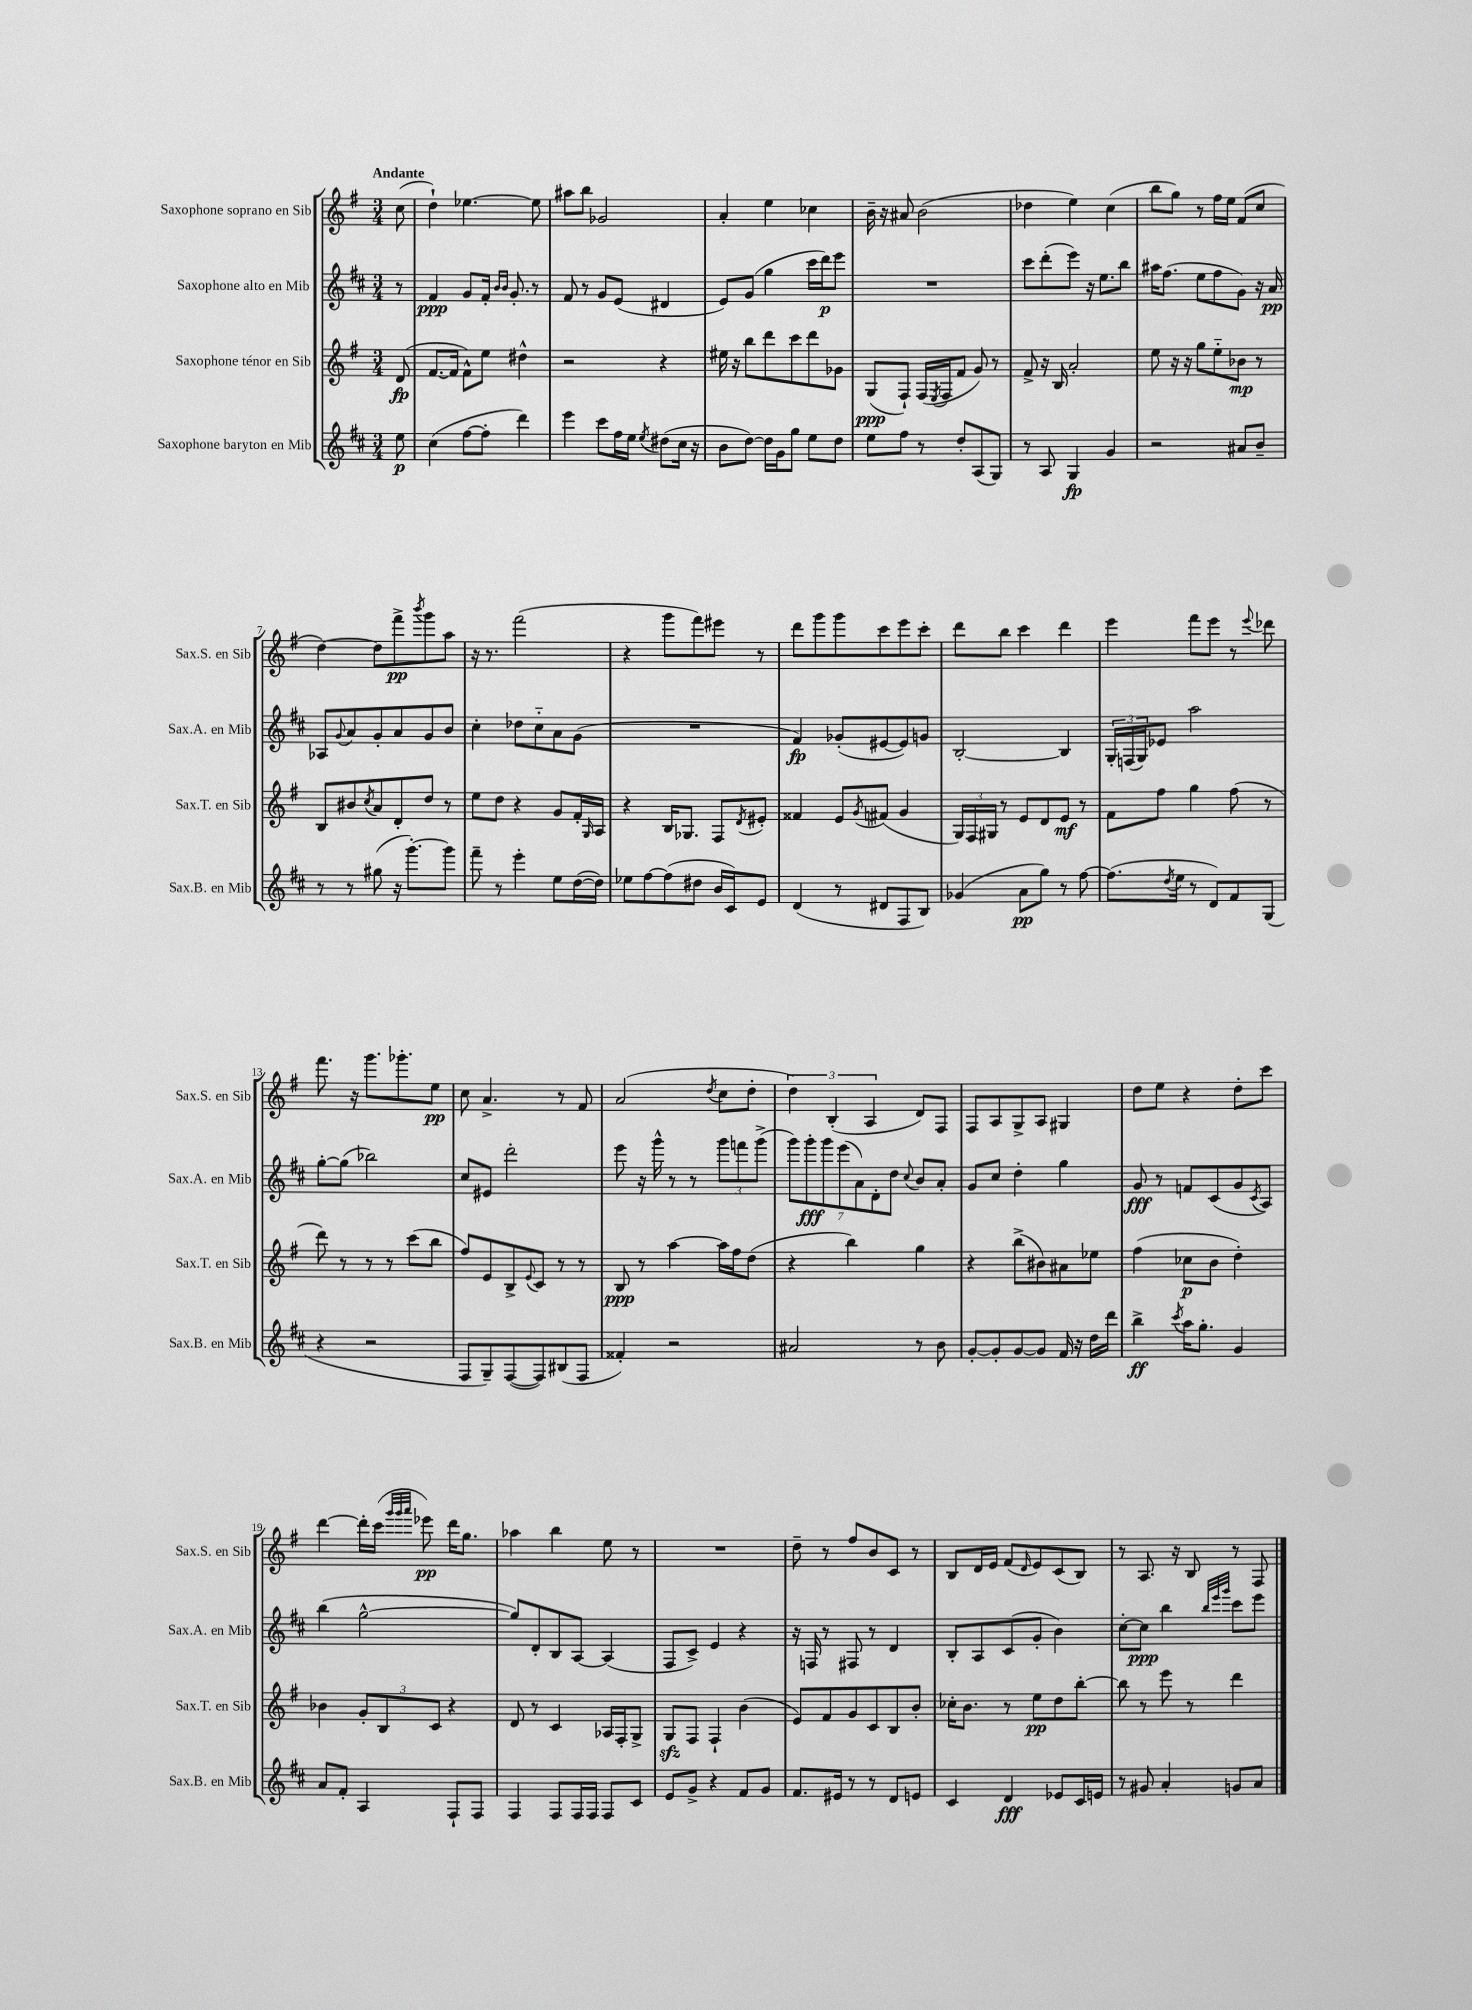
<<
\new StaffGroup <<
\new Staff = "s0" \with { instrumentName = "Saxophone soprano en Sib" shortInstrumentName = "Sax.S. en Sib" } {
    \clef treble \key g \major \numericTimeSignature \time 3/4 \partial 8 \tempo "Andante"
    c''8( |
    d''4-!) ees''4.~ ees''8 |
    ais''8 b''8 ges'2 |
    a'4-. e''4 ces''4 |
    b'16-- r16 ais'8 b'2( |
    des''4 e''4) c''4( |
    b''8 g''8) r8 fis''16 e''16 fis'8( c''8 |
    d''4~) d''8 fis'''8->\pp \acciaccatura { b'''8 } g'''8 a''8 |
    r16 r8. fis'''2( |
    r4 g'''8 fis'''8) eis'''8 r8 |
    d'''8 g'''8 g'''8 c'''8 e'''8 c'''8-. |
    d'''8 b''8 c'''4 d'''4 |
    e'''4 fis'''8 e'''8 r8 \appoggiatura { e'''8 } des'''8 |
    fis'''8. r16 g'''8. ges'''8.-. e''8\pp |
    c''8 a'4.-> r8 fis'8 |
    a'2( \acciaccatura { d''8 } c''8 d''8-. |
    \tuplet 3/2 { d''4) b4-.( a4 } d'8) fis8 |
    fis8 a8 g8-> a8 gis4 |
    d''8 e''8 r4 d''8-. c'''8 |
    d'''4~ d'''16-. c'''16( \grace { g'''32 g'''32 a'''32 } ees'''8\pp) d'''16 g''8. |
    aes''4 b''4 e''8 r8 |
    R2. |
    d''8-- r8 fis''8 b'8 c'8 r8 |
    b8 d'16 e'16 fis'8( \grace { d'16 } e'8) c'8( b8) |
    r8 a8. r16 b8 r8 fis8 \bar "|." |
}
\new Staff = "s1" \with { instrumentName = "Saxophone alto en Mib" shortInstrumentName = "Sax.A. en Mib" } {
    \clef treble \key d \major \numericTimeSignature \time 3/4 \partial 8
    r8 |
    fis'4\ppp g'8 fis'16-. \grace { b'16 b'16 } g'8.-. r8 |
    fis'8 r8 g'8 e'8( dis'4 |
    e'8) g'8( g''4 cis'''16 d'''16\p) e'''8 |
    R2. |
    cis'''8 d'''8-.( e'''8) r16 e''8. b''8 |
    ais''16 fis''8.( e''8 fis''8 g'8) r16 a'16\pp |
    aes8 \appoggiatura { g'8 } a'8 g'8-. a'8 g'8 b'8 |
    cis''4-. des''8 cis''8-_ a'8 g'8( |
    R2. |
    fis'4\fp) ges'8-.( eis'8~ eis'8) g'8 |
    b2~-. b4 |
    \tuplet 3/2 { g16-. f16( g16) } ees'8 a''2 |
    g''8~-. g''8( bes''2) |
    cis''8 eis'8 d'''2-. |
    e'''8 r16 g'''16-^ r8 r8 \tuplet 3/2 { g'''8 f'''8 g'''8->( } |
    \tuplet 7/4 { g'''8) g'''8-.\fff g'''8 e'''8( a'8) d'8-. d''8 } \appoggiatura { cis''8 } b'8 a'8-. |
    g'8 cis''8 d''4-. g''4 |
    g'8\fff r8 f'8 cis'8( g'8 \acciaccatura { cis'8 } a8) |
    b''4( g''2~-^ |
    g''8) d'8-. b8 a8~ a4( |
    fis8 cis'8->) e'4 r4 |
    r16 f16 r8 fis8 r8 d'4 |
    b8-. a8 cis'8( g'8-. b'4) |
    cis''8~-. cis''8\ppp b''4 \grace { b''32 e'''32 g'''32 } cis'''8 e'''8 \bar "|." |
}
\new Staff = "s2" \with { instrumentName = "Saxophone ténor en Sib" shortInstrumentName = "Sax.T. en Sib" } {
    \clef treble \key g \major \numericTimeSignature \time 3/4 \partial 8
    d'8\fp( |
    fis'8.~ fis'16 fis'8-^) e''8 dis''4-^ |
    r2 r4 |
    eis''16 r16 b''8 d'''8 c'''8 d'''8 ges'8 |
    g8\ppp( fis8-!) fis16( \acciaccatura { e8 } fis16 fis'8 g'8) r8 |
    fis'8-> r16 b16 a'2-. |
    e''8 r16 r16 g''8 e''8-_ bes'8\mp r8 |
    b8 bis'8 \acciaccatura { c''8 } a'8 d'8-. d''8 r8 |
    e''8 d''8 r4 g'8 fis'16-. \grace { g16 } a16 |
    r4 b16 ges8. fis8 \acciaccatura { d'8 } eis'8-. |
    fisis'4 e'8 \acciaccatura { g'8 } fis'8( g'4 |
    \tuplet 3/2 { g16) fis16 gis16 } r8 e'8 d'8 e'8\mf r8 |
    fis'8 fis''8 g''4 fis''8( r8 |
    d'''8) r8 r8 r8 c'''8( b''8 |
    fis''8) e'8 b8-> \appoggiatura { e'8 } c'8 r8 r8 |
    b8\ppp r8 a''4~ a''16 fis''16 d''8( |
    r4 b''4) g''4 |
    r4 b''8->( bis'8) ais'8 ees''8 |
    fis''4( ces''8\p b'8 d''4-.) |
    bes'4 \tuplet 3/2 { g'8-. b8 c'8 } r4 |
    d'8 r8 c'4 aes16 fis16-. g8-> |
    g8\sfz fis8 fis4-! b'4( |
    e'8) fis'8 g'8 c'8 b8 b'8-. |
    ces''16-. b'8. r8 e''8\pp d''8 b''8~-. |
    b''8 r8 e'''8 r8 d'''4 \bar "|." |
}
\new Staff = "s3" \with { instrumentName = "Saxophone baryton en Mib" shortInstrumentName = "Sax.B. en Mib" } {
    \clef treble \key d \major \numericTimeSignature \time 3/4 \partial 8
    e''8\p |
    cis''4( fis''8~ fis''8-. d'''4) |
    e'''4 cis'''8 fis''16 e''16 \acciaccatura { e''8 } dis''8( cis''16 r16 |
    b'8 d''8~) d''16 g'16 g''8 e''8 d''8 |
    e''8 fis''8 r8 d''8-. a8( g8) |
    r8 a8 g4\fp g'4 |
    r2 ais'8 b'8-- |
    r8 r8 gis''8( r16 g'''8.~-.) g'''8 |
    fis'''8-- r8 e'''4-. e''8 d''16~( d''16) |
    ees''8 fis''8~ fis''8( dis''8 b'16 cis'16) e'8 |
    d'4( r8 dis'8 fis8 b8) |
    ges'4( a'8\pp g''8) r8 fis''8~ |
    fis''8.( \acciaccatura { d''8 } e''16 r8 d'8) fis'8 g8( |
    r4 r2 |
    fis8 g8--) fis8~( fis8) bis8( fis8 |
    fisis'4-.) r2 |
    ais'2 r8 b'8 |
    g'8~-. g'8-. g'8~ g'8 fis'16 r16 d''16 d'''16 |
    b''4->\ff \acciaccatura { cis'''8 } a''16 g''8.-. g'4 |
    a'8 fis'8-. a4 fis8-! fis8 |
    fis4 fis8 fis16 fis16 fis8 cis'8 |
    e'8 g'8-> r4 fis'8 g'8 |
    fis'8. eis'16 r8 r8 d'8 e'8 |
    cis'4 d'4\fff ees'8 cis'16 e'16 |
    r8 gis'8 a'4-. g'8 a'8 \bar "|." |
}
>>
>>
